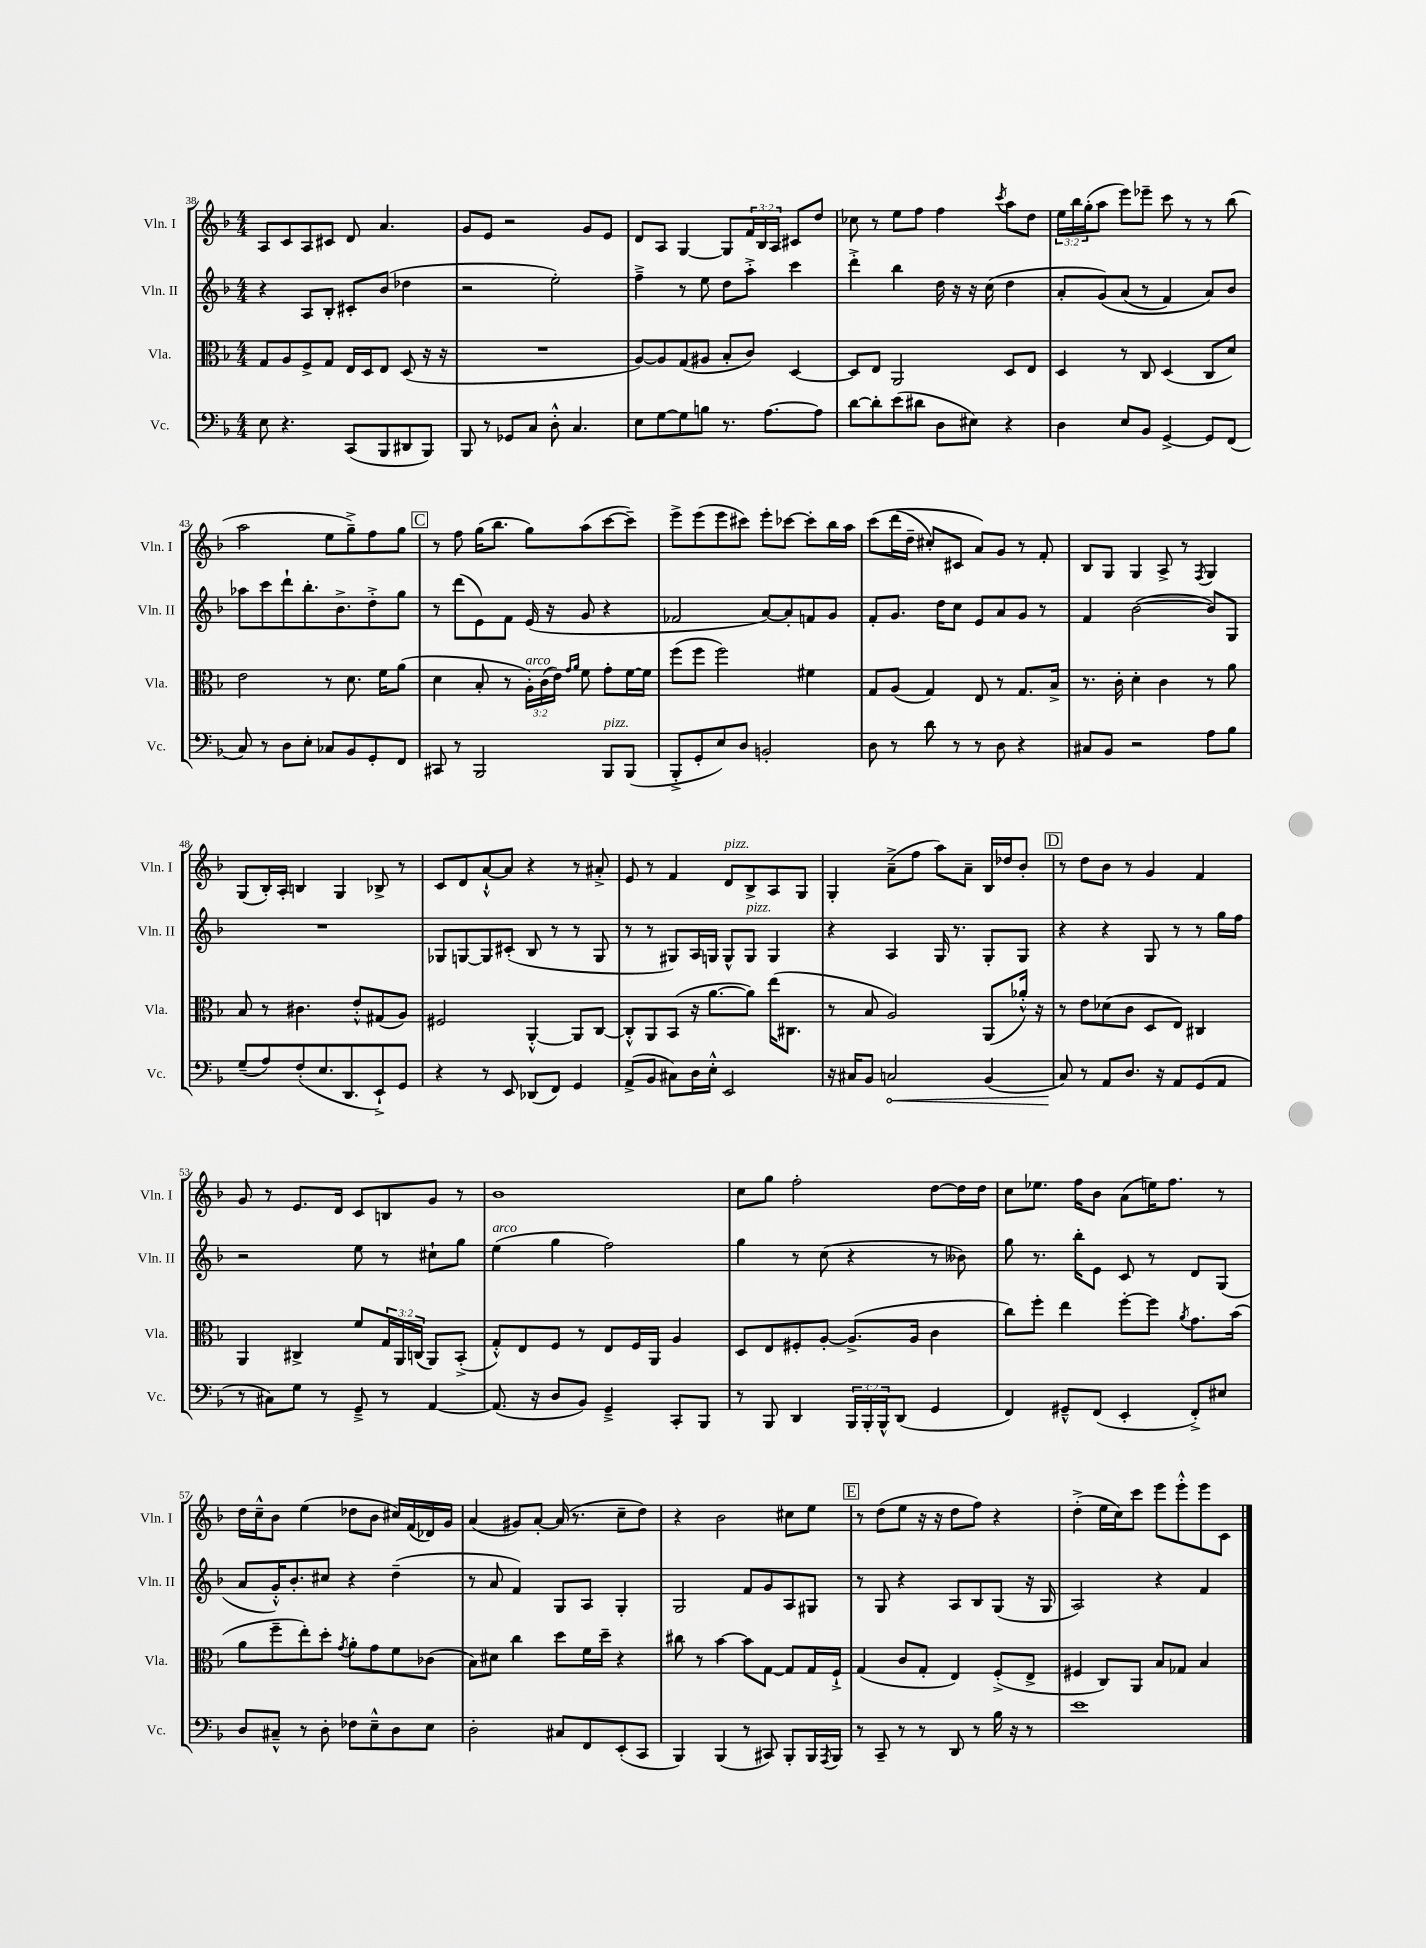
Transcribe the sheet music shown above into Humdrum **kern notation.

**kern	**kern	**kern	**kern
*staff4	*staff3	*staff2	*staff1
*clefF4	*clefC3	*clefG2	*clefG2
*k[b-]	*k[b-]	*k[b-]	*k[b-]
*M4/4	*M4/4	*M4/4	*M4/4
8E\	8G/L	4r	8A/L
4.r	8A/	.	8c/
.	8F^/	8A/L	8A/
.	8G/J	8B-'/J	8c#/J
(8CC/L	16E/LL	8c#'/L	8d/
.	16D/J	.	.
8BBB-/	8E/J	(8b-/J	4.a/
8DD#/	(8D/	4dd-\	.
8BBB-/J)	16r	.	.
.	16r	.	.
=	=	=	=
8BBB-/	1r	2r	8g/L
8r	.	.	8e/J
8GG-/L	.	.	2r
8C/J	.	.	.
8D'^^\	.	2ee'\)	.
4.C/	.	.	.
.	.	.	8g/L
.	.	.	8e/J
=	=	=	=
8E\L	[8A/L)	4ff~^\	8d/L
[8G\	8A/]	.	8A/J
8G\]	(8G/	8r	[4G/
8B\J	8A#/J	8ee\	.
8.r	8B-'/L	8dd\L	8G/]L
.	8c/J)	8aa'^\J	24f/L
.	.	.	24B-/
[8.A\L	.	.	.
.	.	.	24A/JJ
.	[4D/	4ccc\	8c#/L
8A\]J	.	.	8dd/J
=	=	=	=
[8d\L	8D/]L	4ddd'^\	8cc-\
8d'\]	8E/J	.	8r
(8e\	2AA/	4bb-\	8ee\L
8d#\J	.	.	8ff\J
8D\L	.	16dd\	4ff\
.	.	16r	.
8E#\J)	.	16r	.
.	.	(16cc\	.
.	.	.	8qccc/
4r	8D/L	4dd\	8aa\L
.	8E/J	.	8dd\J
=	=	=	=
4D\	4D/	8a'/L	24ee\LL
.	.	.	24bb-\
.	.	.	(24gg'\J
.	.	&(8g/)	8aa\J
8E/L	8r	(8a/J	8eee\L)
8BB-/J	8C/	8r	8eee-~\J
[4GG^/	(4D/	4f/)	8ccc\
.	.	.	8r
8GG/]L	8C/L	8a/L&)	8r
(8FF/J	8d/J)	8b-/J	(8bb-\
=	=	=	=
8C/)	2e\	8aa-\L	2aa\
8r	.	8ccc\	.
8D\L	.	8ddd`\	.
8E'\J	.	8.bb-'\	.
8C-/L	8r	.	8ee\L
.	.	8.b-^\	.
8BB-/	8.d\	.	8gg~^\)
8GG'/	.	8dd'^\	8ff\
.	16f\LK	.	.
8FF/J	(8a\J	8gg\J	8gg\J
=	=	=	=
8CC#/	4d\	8r	8r
8r	.	(8ddd\L	8ff\
2BBB-/	8B-'/	8e\)	(16gg\LK
.	.	.	8.bb-\J
.	8r	8f\J	.
.	24A'\LL)	(16e/	8gg\L)
.	(24c\	.	.
.	.	16r	.
.	24e\JJ)	.	.
.	16qqg/LL	.	.
.	16qqa/JJ	.	.
.	8f\	8g/	(8aa\
8BBB-/L	8g'\L	4r	[8ccc\
(8BBB-/J	[16f\L	.	8ccc~\]J)
.	16f\]JJ	.	.
=	=	=	=
8BBB-'^/L	(8ff\L	2f-/	8eee^\L
8GG'/	8ff\J	.	(8eee\
8E/)	2ff\)	.	8eee\
8D/J	.	.	8ccc#\J)
2BB'/	.	[8a/L)	8eee'\L
.	.	8a'/]	[8ccc-\J
.	4f#\	8f/	8ccc-'\]L
.	.	8g/J	16bb-\L
.	.	.	16aa\JJ
=	=	=	=
8D\	8G/L	8f'/L	&(8ccc\L
8r	(8A/J	8.g/J	(16ddd\L
.	.	.	16dd~\JJ
8d\	4G/)	.	8cc#'/L)
.	.	16dd\LK	.
8r	.	8cc\J	8c#/J
8r	8E/	8e/L	8a/L&)
8D\	8r	8a/	8g/J
4r	8.G/L	8g/J	8r
.	.	8r	8f'/
.	16B-^/Jk	.	.
=	=	=	=
8C#/L	8.r	4f/	8B-/L
8BB-/J	.	.	8G/J
.	16c'\	.	.
2r	4d'\	([2b-\	4G/
.	4c\	.	8A^/
.	.	.	8r
.	.	.	8qF/
8A\L	8r	8b-/]L)	4G/
8B-\J	8a\	8G/J	.
=	=	=	=
(8G~/L	8B-/	1r	(8G/L
8A/)	8r	.	16B-'/L)
.	.	.	16A'/JJ
(8F'/	4.c#\	.	4B/
8.E/	.	.	.
.	.	.	4G/
8.DD/	.	.	.
.	8e'^^/L	.	.
8EE`^/)	(8G#/	.	8B-^/
8GG/J	8A/J)	.	8r
=	=	=	=
4r	2F#/	8G-/L	8c/L
.	.	[8G/	8d/
8r	.	8G/]	[8a`^^/
8EE/	.	(8c#'/J	8a/]J
(8DD-/L	[4AA'^^/	8B-/	4r
8FF/J)	.	8r	.
4GG/	8AA/]L	8r	8r
.	[8C/J	8G/	8a#'^/
=	=	=	=
(8AA^/L	8C'^^/]L	8r	8e/
8BB-/J	8AA/	8r	8r
8C#\L)	(8BB-/J	8G#/L)	4f/
16D\L	16r	16A/L	.
16E'^^\JJ	[8.a\L	16G/JJ	.
2EE/	.	8G^^/L	8d/L
.	8a\]J)	8G/J	8B-^/
.	(16ee\LK	4G/	8A/
.	8.C#\J	.	.
.	.	.	8G/J
=	=	=	=
16r	8r	4r	4G'/
16C#/LK	.	.	.
8BB-/J	8B-/	.	.
2C/	2A/)	4A/	(8a~^\L
.	.	.	8ff\J
.	.	16G/	8aa\L)
.	.	8.r	.
.	.	.	8a~\J
(4BB-/	(8AA/L	8G'/L	16B-/LL
.	.	.	16dd-/J
.	16a-'^^/Jk)	8G/J	8b-'/J
.	16r	.	.
=	=	=	=
8C/)	8r	4r	8r
8r	8e\L	.	8dd\L
8AA/L	(8d-\	4r	8b-\J
8.D/J	8c\J	.	8r
.	8D/L	8G/	4g/
16r	.	.	.
8AA/L	8E/J)	8r	.
(8GG/	4C#/	8r	4f/
8AA/J	.	16gg\LL	.
.	.	16ff\JJ	.
=	=	=	=
8r	4AA/	2r	8g/
8C#\L)	.	.	8r
8G\J	4C#^/	.	8.e/L
8r	.	.	.
.	.	.	16d/Jk
8GG~^/	8f/L	8ee\	8c/L
8r	24G/L	8r	8B/
.	24AA/	.	.
.	(24C/JJ	.	.
[4AA/	8AA/L)	8cc#`\L	8g/J
.	(8BB-'^/J	8gg\J	8r
=	=	=	=
(8.AA/]	8G'^^/L)	(4ee\	1b-
.	8E/	.	.
16r	.	.	.
8D/L	8F/J	4gg\	.
8BB-/J)	8r	.	.
4GG~^/	8E/L	2ff\)	.
.	16F/L	.	.
.	16AA/JJ	.	.
8CC'/L	4A/	.	.
8BBB-/J	.	.	.
=	=	=	=
8r	8D/L	4gg\	8cc\L
8BBB-/	8E/	.	8gg\J
4DD/	8F#'/	8r	2ff'\
.	[8A'/J	(8cc\	.
24BBB-/LL	(8.A^/]L	4r	.
24BBB-'/	.	.	.
24BBB-^^/J	.	.	.
(8DD/J	.	.	.
.	16A/Jk	.	.
4GG/	4c\	8r	[8dd\L
.	.	8b--\)	16dd\]L
.	.	.	16dd\JJ
=	=	=	=
4FF/)	8cc\L)	8gg\	8cc\L
.	8ff'\J	8.r	8.ee-\J
8GG#~^^/L	4ee\	.	.
.	.	16bb-'\LK	16ff\LK
(8FF/J	.	8e\J	8b-\J
4EE'/	[8ff'\L	8c/	(8a\L
.	8ff\]J	8r	16ee\K)
.	.	.	8.ff\J
.	8qa/	.	.
8FF'^/L)	8.g\L	8d/L	.
8E#/J	.	(8G/J	8r
.	(16b-\Jk	.	.
=	=	=	=
8D/L	8a\L	8a/L	16dd\LL
.	.	.	16cc~^^\J
8C#~^^/J	8ff~\	16g'^^/K)	8b-\J
.	.	8.b-'/	.
8r	8ee'\)	.	(4ee\
8D'\	8dd'\J	8cc#/J	.
.	8qg/	.	.
8F-\L	8a'\L	4r	8dd-\L
8E~^^\	8g\	.	8b-\J
8D\	8f\	(4dd~\	16cc#/LL)
.	.	.	(16f/
8E\J	(8c-\J	.	16d-/)
.	.	.	16g/JJ
=	=	=	=
2D'\	8B-\L)	8r	(4a/
.	8d#\J	8a/	.
.	4cc\	4f/)	8g#/L)
.	.	.	[8a'/J
8C#/L	8dd\L	8G/L	(16a/]
.	.	.	8.r
8FF/	16f\L	8A/J	.
.	16dd~\JJ	.	.
(8EE'/	4r	4G'/	8cc~\L
8CC/J	.	.	8dd\J)
=	=	=	=
4BBB-/)	8cc#\	2G/	4r
.	8r	.	.
(4BBB-/	[4b-\	.	2b-\
8r	8b-\]L	8f/L	.
8CC#/)	[8G\J	8g/	.
8BBB-'/L	8G/]L	8A/	8cc#\L
16BBB-/L	16G/L	8G#/J	8ee\J
8qAAA/	.	.	.
16BBB-/JJ	16F`^/JJ	.	.
=	=	=	=
8r	(4G/	8r	8r
8CC~/	.	8G/	(8dd\L
8r	8c/L	4r	8ee\J
8r	8G'/J	.	16r
.	.	.	16r
8DD/	4E/)	8A/L	8dd\L
8r	.	8B-/	8ff\J)
16B-\	(8F'^/L	(8G/J	4r
16r	.	.	.
8r	8E^/J	16r	.
.	.	16G/	.
=	=	=	=
1e	4F#/	2A/)	(4dd'^\
.	8C/L)	.	16ee\LL
.	.	.	16cc\J)
.	8AA/J	.	8ccc\J
.	8B-/L	4r	8eee\L
.	8G-/J	.	8eee'^^\
.	4B-/	4f/	8eee\
.	.	.	8c\J
==	==	==	==
*-	*-	*-	*-
